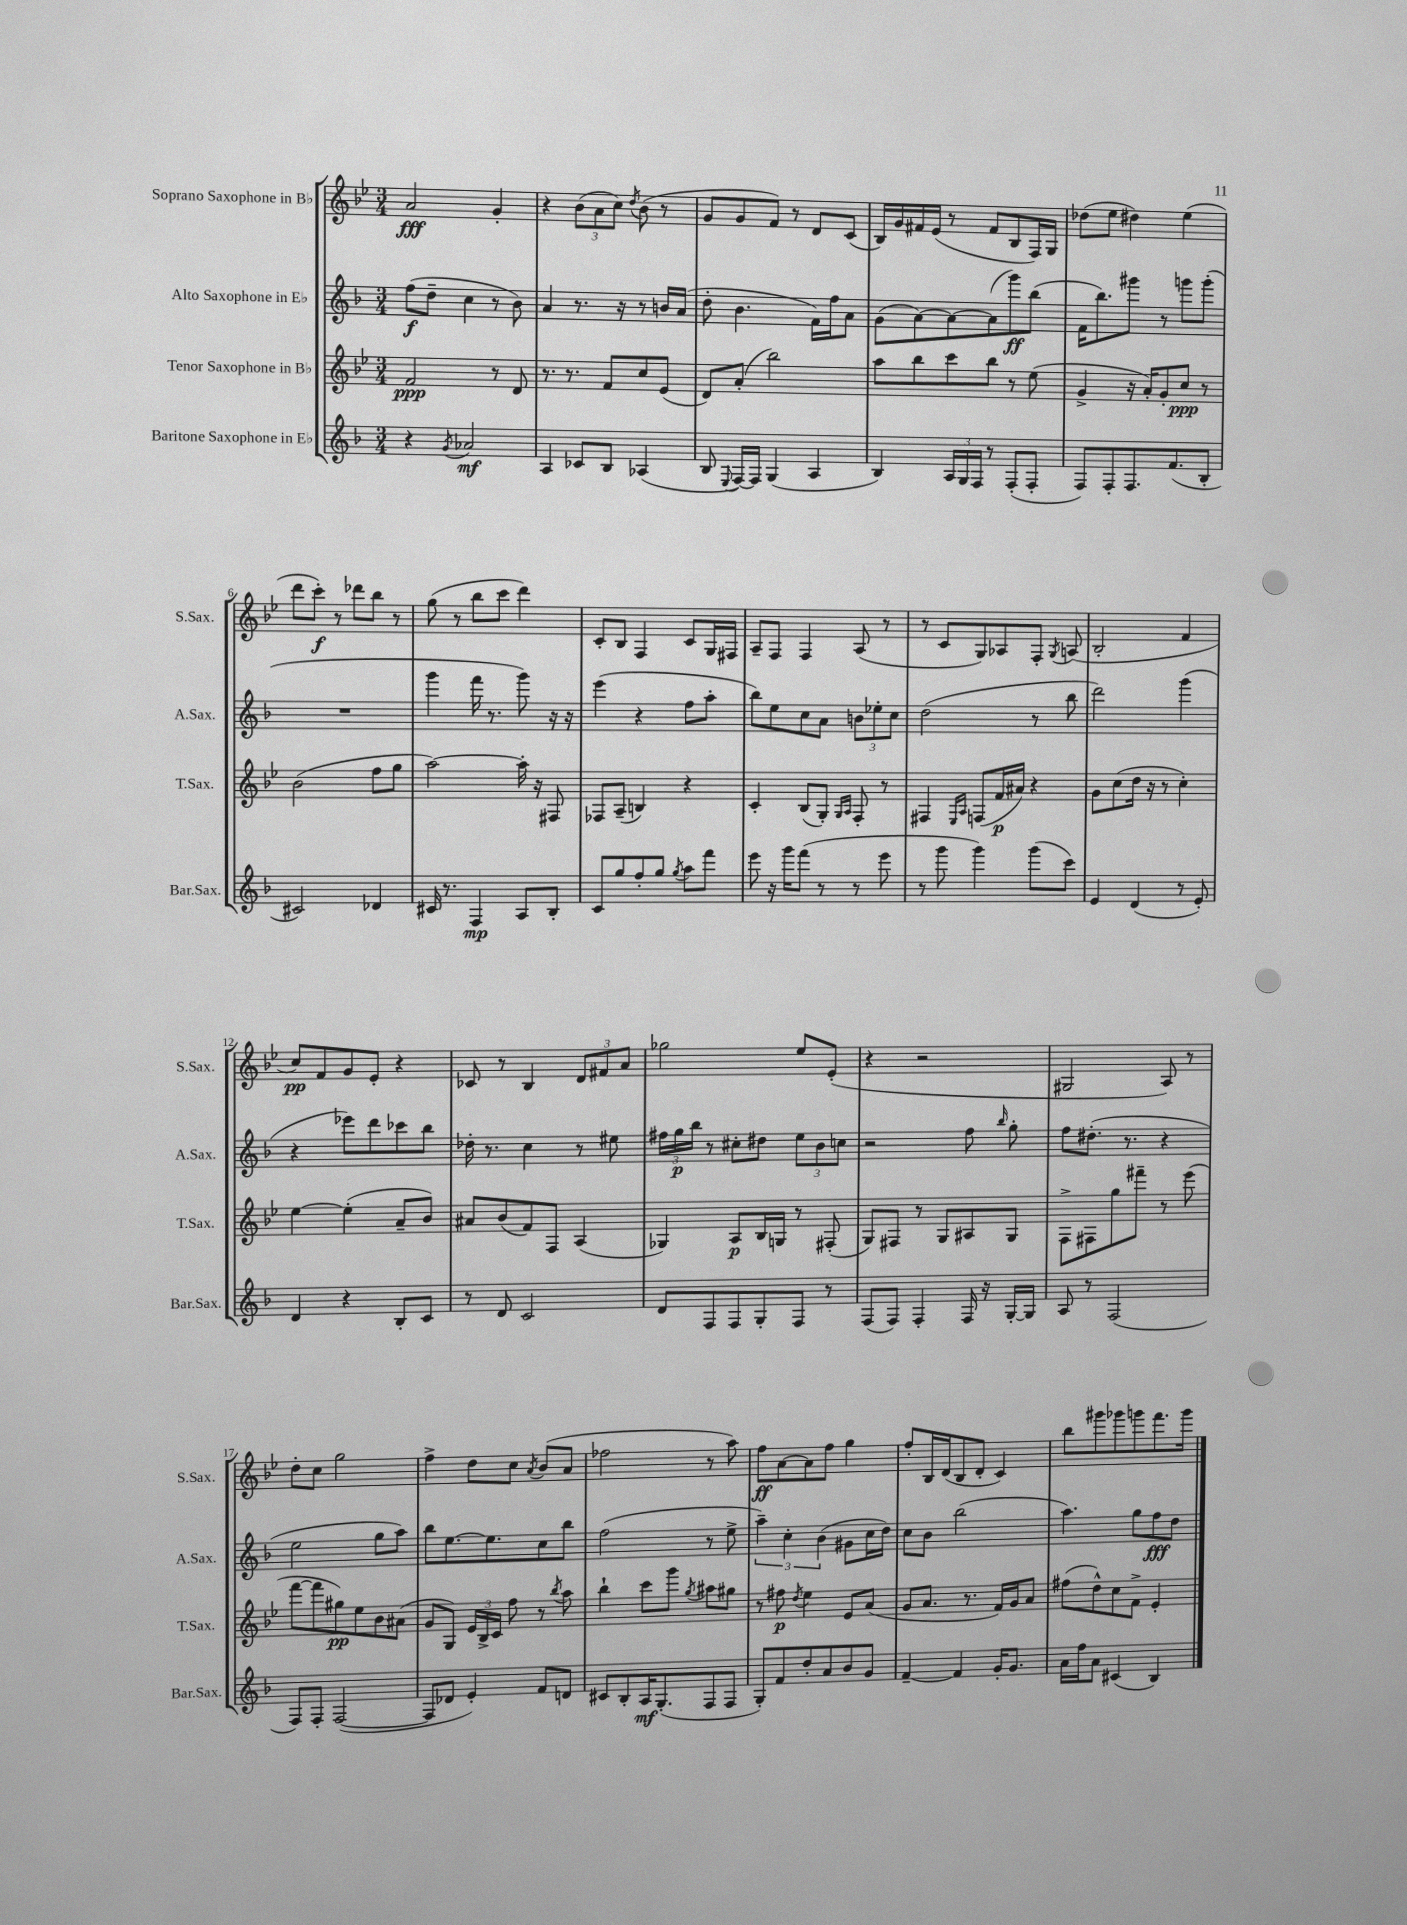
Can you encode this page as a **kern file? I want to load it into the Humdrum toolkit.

**kern	**dynam	**kern	**dynam	**kern	**dynam	**kern	**dynam
*part4	*part4	*part3	*part3	*part2	*part2	*part1	*part1
*staff4	*staff4	*staff3	*staff3	*staff2	*staff2	*staff1	*staff1
*I"Baritone Saxophone in E♭	*	*I"Tenor Saxophone in B♭	*	*I"Alto Saxophone in E♭	*	*I"Soprano Saxophone in B♭	*
*I'Bar.Sax.	*	*I'T.Sax.	*	*I'A.Sax.	*	*I'S.Sax.	*
*clefG2	*	*clefG2	*	*clefG2	*	*clefG2	*
*k[b-]	*	*k[b-e-]	*	*k[b-]	*	*k[b-e-]	*
*M3/4	*	*M3/4	*	*M3/4	*	*M3/4	*
=1	=1	=1	=1	=1	=1	=1	=1
4r	.	2f/	ppp	(8ff\L	f	2a/	fff
.	.	.	.	8dd~\J	.	.	.
8qg/	.	.	.	.	.	.	.
2a-X/	mf	.	.	4cc\	.	.	.
.	.	8r	.	8r	.	4g'/	.
.	.	8d/	.	8b-\)	.	.	.
=2	=2	=2	=2	=2	=2	=2	=2
4A/	.	8.r	.	4a/	.	4r	.
.	.	8.r	.	.	.	.	.
8c-X/L	.	.	.	8.r	.	(12b-\L	.
.	.	.	.	.	.	12a\	.
8B-/J	.	8f/L	.	.	.	.	.
.	.	.	.	.	.	12cc\J)	.
.	.	.	.	16r	.	.	.
.	.	.	.	.	.	8qdd/	.
(4A-X/	.	8cc/	.	8r	.	(8b-\	.
.	.	(8e-/J	.	16bn/LL	.	8r	.
.	.	.	.	(16a/JJ	.	.	.
=3	=3	=3	=3	=3	=3	=3	=3
8B-/	.	8d/L)	.	8dd'\	.	8g/L	.
8qqE/	.	.	.	.	.	.	.
[16F/LL)	.	(8a'/J	.	4.b-\	.	8g/	.
16F/JJ]	.	.	.	.	.	.	.
(4G/	.	2bb-\)	.	.	.	8f/J)	.
.	.	.	.	.	.	8r	.
4A/	.	.	.	16f\LL)	.	8d/L	.
.	.	.	.	16ff\J	.	.	.
.	.	.	.	8a\J	.	(8c/J	.
=4	=4	=4	=4	=4	=4	=4	=4
4B-/)	.	8aa\L	.	(8g\L	.	16B-/LL)	.
.	.	.	.	.	.	16g/	.
.	.	8bb-\	.	[8a\)	.	16f#X/	.
.	.	.	.	.	.	(16e-/JJ	.
24A/LL	.	8ccc\	.	8a\_	.	8r	.
24G/	.	.	.	.	.	.	.
24F/JJ	.	.	.	.	.	.	.
8r	.	8bb-\J	.	(8a\]	.	8f#/L	.
(8F'/L	.	8r	.	8ggg\)	ff	8B-/	.
8F'/J	.	(8ee-\	.	(8bb-\J	.	16F/L)	.
.	.	.	.	.	.	16G/JJ	.
=5	=5	=5	=5	=5	=5	=5	=5
8F/L)	.	4g^/	.	16f\KL	.	(8dd-X\L	.
.	.	.	.	8.bb-\)	.	.	.
8F'/	.	.	.	.	.	8ee-\J	.
8.F/	.	16r	.	8ggg#X\J	.	4dd#X\)	.
.	.	16a'/KL)	.	.	.	.	.
.	.	8g'/	.	8r	.	.	.
(8.f/	.	.	.	.	.	.	.
.	.	8cc/J	ppp	8gggn\L	.	(4ee-\	.
8B-'/J	.	8r	.	(8ggg'\J	.	.	.
!!LO:LB:g=z
=6	=6	=6	=6	=6	=6	=6	=6
2c#X/)	.	(2b-\	.	2.r	.	8ddd\L	.
.	.	.	.	.	.	8ccc'\J)	f
.	.	.	.	.	.	8r	.
.	.	.	.	.	.	8ddd-X\L	.
4d-X/	.	8ff\L	.	.	.	8bb-\J	.
.	.	8gg\J	.	.	.	8r	.
=7	=7	=7	=7	=7	=7	=7	=7
16c#X/	.	[2aa\)	.	4ggg\	.	(8gg\	.
8.r	.	.	.	.	.	.	.
.	.	.	.	.	.	8r	.
4F/	mp	.	.	16fff\	.	8bb-\L	.
.	.	.	.	8.r	.	.	.
.	.	.	.	.	.	8ccc\J	.
8A/L	.	16aa'\]	.	8ggg\)	.	4ddd\)	.
.	.	16r	.	.	.	.	.
8B-'/J	.	8F#X/	.	16r	.	.	.
.	.	.	.	16r	.	.	.
=8	=8	=8	=8	=8	=8	=8	=8
8c/L	.	8F-X/L	.	(4eee\	.	8c'/L	.
8gg/	.	(8A~/J	.	.	.	8B-/J	.
8ff'/	.	4Bn/)	.	4r	.	4F/	.
8gg/J	.	.	.	.	.	.	.
8qgg/	.	.	.	.	.	.	.
8aa\L	.	4r	.	8ff\L	.	8c/L	.
8fff\J	.	.	.	8aa'\J	.	16G/L	.
.	.	.	.	.	.	16F#X/JJ	.
=9	=9	=9	=9	=9	=9	=9	=9
8eee\	.	4c'/	.	8bb-\L)	.	8A~/L	.
16r	.	.	.	8ee\	.	8F/J	.
16ggg\KL	.	.	.	.	.	.	.
(8fff\J	.	(8B-/L	.	8cc\	.	4F/	.
8r	.	8G'/J)	.	8a\J	.	.	.
.	.	16qqG/LL	.	.	.	.	.
.	.	16qqA/JJ	.	.	.	.	.
8r	.	8F'/	.	12bn\L	.	(8A/	.
.	.	.	.	12ee-X'\	.	.	.
8eee\	.	8r	.	.	.	8r	.
.	.	.	.	12cc\J	.	.	.
=10	=10	=10	=10	=10	=10	=10	=10
8r	.	4F#X/	.	(2dd\	.	8r	.
8ggg\	.	.	.	.	.	8c/L	.
.	.	16qqE-/LL	.	.	.	.	.
.	.	16qqA/JJ	.	.	.	.	.
4ggg\)	.	(8Fn/L	.	.	.	8G/)	.
.	.	16f/L	p	.	.	8A-X/	.
.	.	16a#X/JJ)	.	.	.	.	.
(8ggg\L	.	4r	.	8r	.	8F'/J	.
.	.	.	.	.	.	8qG/	.
8ccc\J)	.	.	.	8bb-\	.	(8An/	.
=11	=11	=11	=11	=11	=11	=11	=11
4e/	.	8g\L	.	2ddd\)	.	2B-'/	.
.	.	(8cc\	.	.	.	.	.
(4d/	.	16dd\Jk	.	.	.	.	.
.	.	16r	.	.	.	.	.
.	.	8r	.	.	.	.	.
8r	.	4cc'\)	.	(4ggg\	.	4f/	.
8e'/)	.	.	.	.	.	.	.
!!LO:LB:g=z
=12	=12	=12	=12	=12	=12	=12	=12
4d/	.	[4ee-\	.	4r	.	8cc/L)	pp
.	.	.	.	.	.	8f/	.
4r	.	(4ee-'\]	.	8eee-X\L)	.	8g/	.
.	.	.	.	8ddd\	.	8e-'/J	.
8B-'/L	.	8a~/L	.	8ccc-X\	.	4r	.
8c/J	.	8b-/J)	.	8bb-\J	.	.	.
=13	=13	=13	=13	=13	=13	=13	=13
8r	.	8a#X/L	.	16dd-X'\	.	8c-X/	.
.	.	.	.	8.r	.	.	.
8d/	.	(8b-/	.	.	.	8r	.
2c/	.	8f/)	.	4cc\	.	4B-/	.
.	.	8F/J	.	.	.	.	.
.	.	(4A/	.	8r	.	12d/L	.
.	.	.	.	.	.	12f#X/	.
.	.	.	.	8ee#X\	.	.	.
.	.	.	.	.	.	12a/J	.
=14	=14	=14	=14	=14	=14	=14	=14
8d/L	.	4G-X/)	.	24ff#X\LL	.	2gg-X\	.
.	.	.	.	24gg\	p	.	.
.	.	.	.	24bb-\JJ	.	.	.
8F/	.	.	.	8r	.	.	.
8F/	.	8A/L	p	8cc#X'\L	.	.	.
8G'/	.	16B-/L	.	8dd#X\J	.	.	.
.	.	16Gn/JJ	.	.	.	.	.
8F/J	.	8r	.	12ee\L	.	8ee-/L	.
.	.	.	.	12b-\	.	.	.
8r	.	(8F#X'/	.	.	.	(8e-'/J	.
.	.	.	.	12ccn\J	.	.	.
=15	=15	=15	=15	=15	=15	=15	=15
(8F/L	.	8G/L)	.	2r	.	4r	.
8F/J)	.	8F#X/J	.	.	.	.	.
4F'/	.	8r	.	.	.	2r	.
.	.	8G/L	.	.	.	.	.
16F/	.	8A#X/	.	8ff\	.	.	.
16r	.	.	.	.	.	.	.
.	.	.	.	16qqbb-/	.	.	.
[16G'/LL	.	8G/J	.	8gg'\	.	.	.
16G/JJ]	.	.	.	.	.	.	.
=16	=16	=16	=16	=16	=16	=16	=16
8A/	.	8F^\L	.	8ff\L	.	2G#X/	.
8r	.	8F#X\	.	(8.dd#X'\J	.	.	.
(2F/	.	8gg\	.	.	.	.	.
.	.	.	.	8.r	.	.	.
.	.	8fff#X~\J	.	.	.	.	.
.	.	8r	.	4r	.	8A/)	.
.	.	(8eee-\	.	.	.	8r	.
!!LO:LB:g=z
=17	=17	=17	=17	=17	=17	=17	=17
8F/L)	.	[8fff\L	.	2ee\	.	8dd'\L	.
8F'/J	.	8fff\]	.	.	.	8cc\J	.
([2F/	.	8gg#X\)	pp	.	.	2gg\	.
.	.	8ee-\	.	.	.	.	.
.	.	8b-\	.	8gg\L	.	.	.
.	.	(8a#X\J	.	8aa\J)	.	.	.
=18	=18	=18	=18	=18	=18	=18	=18
8F/L]	.	8g/L	.	8bb-\L	.	4ff^\	.
8d-X/J	.	8G/J)	.	[8.ee\	.	.	.
4e'/)	.	24e-/LL	.	.	.	8dd\L	.
.	.	24B-^/	.	.	.	.	.
.	.	.	.	8.ee\]	.	.	.
.	.	24c/JJ	.	.	.	.	.
.	.	8ff\	.	.	.	8cc\J	.
.	.	.	.	.	.	8qa/	.
8f/L	.	8r	.	8cc\	.	(8b-/L	.
.	.	8qbb-/	.	.	.	.	.
8dn/J	.	8aa\	.	8bb-\J	.	8a/J	.
=19	=19	=19	=19	=19	=19	=19	=19
8c#X/L	.	4bb-`\	.	(2ff\	.	2ff-X\	.
8B-'/	.	.	.	.	.	.	.
16A/K	mf	8ccc\L	.	.	.	.	.
(8.G'/	.	.	.	.	.	.	.
.	.	8ggg\J	.	.	.	.	.
.	.	8qgg/	.	.	.	.	.
8F/	.	8aa#X\L	.	8r	.	8r	.
8F/J	.	8gg#X\J	.	8ee^\	.	8aa\)	.
=20	=20	=20	=20	=20	=20	=20	=20
8G'/L)	.	8r	.	6aa~\)	.	8ff\L	ff
8f/	.	8ff#X\	p	.	.	[8a\	.
.	.	.	.	6cc'\	.	.	.
.	.	8qdd/	.	.	.	.	.
8dd'/	.	4ee-\	.	.	.	8a\]	.
.	.	.	.	(6b-\	.	.	.
8a/	.	.	.	.	.	8ff\J	.
8b-/	.	8e-/L	.	8g#X\L	.	4gg\	.
8g/J	.	(8a/J	.	16cc\L	.	.	.
.	.	.	.	16dd\JJ)	.	.	.
=21	=21	=21	=21	=21	=21	=21	=21
[4f~/	.	8g/L	.	8cc\L	.	8ff'/L	.
.	.	8.a/J	.	8b-\J	.	16B-/L	.
.	.	.	.	.	.	(16d/J	.
4f/]	.	.	.	(2bb-\	.	8B-/	.
.	.	8.r	.	.	.	.	.
.	.	.	.	.	.	8d'/J	.
16g'/KL	.	16f/LL)	.	.	.	4c/)	.
8.g/J	.	16g/J	.	.	.	.	.
.	.	8a/J	.	.	.	.	.
=22	=22	=22	=22	=22	=22	=22	=22
16a\LL	.	(8ff#X\L	.	4.aa\)	.	8bb-\L	.
16ff\J	.	.	.	.	.	.	.
8a\J	.	8dd^^\)	.	.	.	8ggg#X\	.
(4c#X/	.	8cc\	.	.	.	8ggg-X\	.
.	.	8f^\J	.	8gg\L	.	8gggn\	.
4B-/)	.	4e-'/	.	8ff\	fff	8.fff\	.
.	.	.	.	8dd\J	.	.	.
.	.	.	.	.	.	16ggg\Jk	.
==	==	==	==	==	==	==	==
*-	*-	*-	*-	*-	*-	*-	*-
